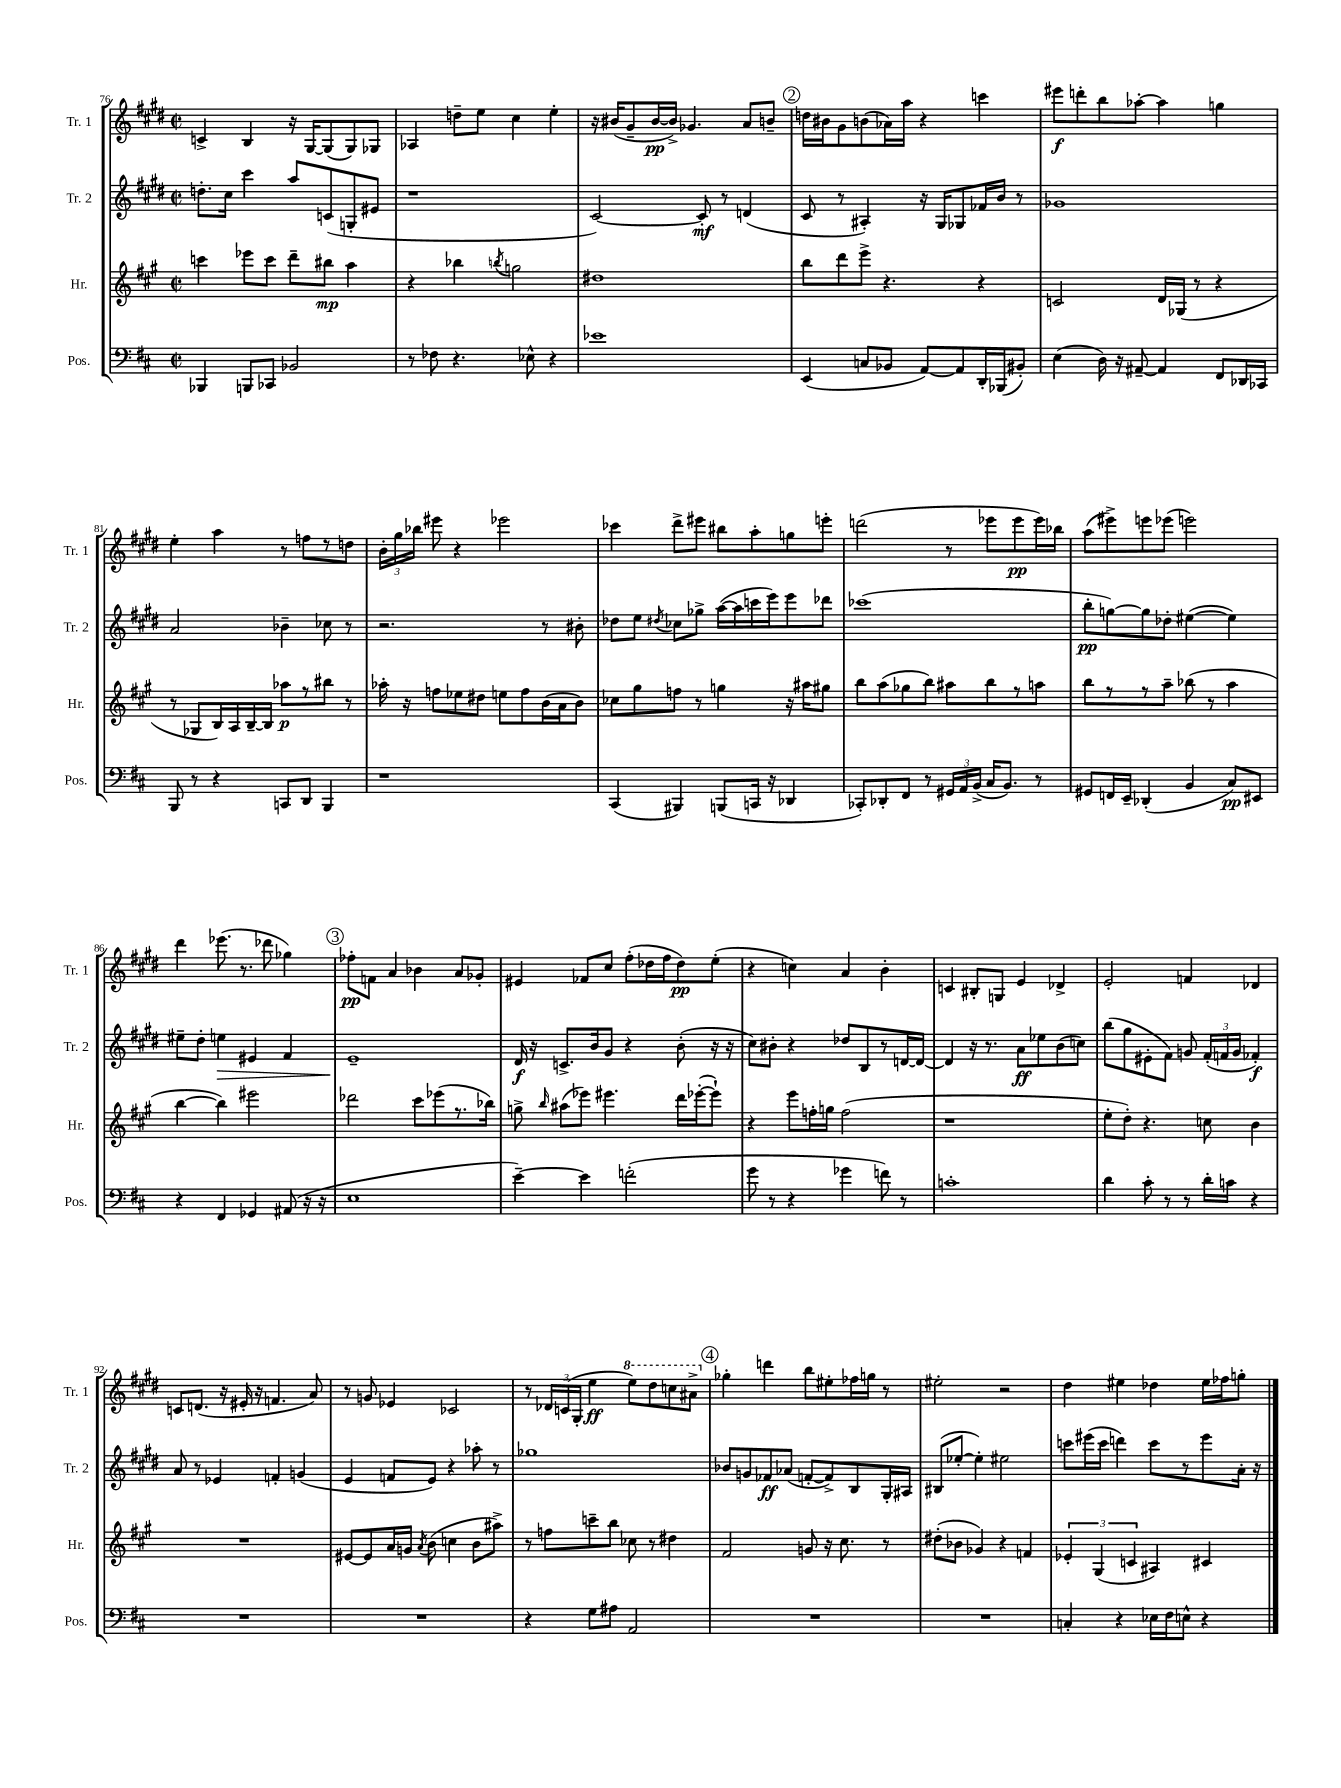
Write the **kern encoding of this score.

**kern	**kern	**kern	**kern
*staff4	*staff3	*staff2	*staff1
*clefF4	*clefG2	*clefG2	*clefG2
*k[f#c#]	*k[f#c#g#]	*k[f#c#g#d#]	*k[f#c#g#d#]
*M2/2	*M2/2	*M2/2	*M2/2
*met(c|)	*met(c|)	*met(c|)	*met(c|)
4BBB-	4ccc	8.dd'	4c^
.	.	16cc#	.
8BBB	8eee-	4ccc#	4B
8CC-	8ccc	.	.
2BB-	8ddd~	8aa	16r
.	.	.	[16G#
.	8bb#	(8c	(8G#]
.	4aa	8G'	8G#)
.	.	8e#	8G-
=	=	=	=
8r	4r	1r	4A-
8F-	.	.	.
4.r	4bb-	.	8dd~
.	.	.	8ee
.	8qbb	.	.
.	2gg	.	4cc#
8E-^^	.	.	.
4r	.	.	4ee'
=	=	=	=
1e-	1dd#	[2c#)	16r
.	.	.	(16b#
.	.	.	8g#~
.	.	.	[16b#
.	.	.	16b#^])
.	.	.	4.g-
.	.	8c#']	.
.	.	8r	.
.	.	(4d	8a
.	.	.	8b~
=	=	=	=
(4EE	8bb	8c#	16dd
.	.	.	16b#
.	8ddd	8r	8g#
8C	8eee^	4A#')	(8b
8BB-	4.r	.	16a-)
.	.	.	16aa
[8AA)	.	16r	4r
.	.	16G#	.
8AA]	.	8G-	.
16DD'	4r	16f-	4ccc
(16BBB-	.	16b	.
8BB#')	.	8r	.
=	=	=	=
(4E	2c	1g-	8eee#
.	.	.	8ddd'
16D)	.	.	8bb
16r	.	.	.
[8AA#~	.	.	[8aa-'
4AA#]	16d	.	4aa-]
.	(16G-	.	.
.	8r	.	.
8FF#	4r	.	4gg
16DD-	.	.	.
16CC-	.	.	.
=	=	=	=
8BBB	8r	2a	4ee'
8r	8G-	.	.
4r	16B)	.	4aa
.	16A	.	.
.	[16B~	.	.
.	16B]	.	.
8CC	8aa-	4b-~	8r
8DD	8r	.	8ff
4BBB	8bb#	8cc-	8r
.	8r	8r	8dd
=	=	=	=
1r	16aa-'	2.r	24b'
.	.	.	24gg#
.	16r	.	.
.	.	.	24bb-
.	8ff	.	8eee#
.	8ee-	.	4r
.	8dd#	.	.
.	8ee	.	2eee-
.	8ff	.	.
.	(16b	8r	.
.	16a	.	.
.	8b)	8b#'	.
=	=	=	=
(4CC#	8cc-	8dd-	4ccc-
.	8gg#	8ee	.
.	.	8qdd#	.
4BBB#)	8ff	8cc-	8ddd#^
.	8r	8gg-^	8eee#
(8BBB	4gg	([16aa	8bb#
.	.	16aa]	.
16CC	.	16ccc	8aa'
16r	.	16eee)	.
4DD-	16r	8eee	8gg
.	16aa#	.	.
.	8gg#	8ddd-	8eee'
=	=	=	=
8CC-')	8bb	(1ccc-	(2ddd
8DD-'	(8aa	.	.
8FF#	8gg-	.	.
8r	8bb)	.	.
24GG#	8aa#	.	8r
24AA	.	.	.
(24BB^	.	.	.
16C#	8bb	.	8eee-
8.BB)	.	.	.
.	8r	.	8eee-
8r	8aa	.	16eee-)
.	.	.	16bb-
=	=	=	=
8GG#	8bb	8bb'	(8aa
16FF	8r	[8gg)	8eee#^)
16EE~	.	.	.
(4DD-'	8r	8gg]	8eee
.	8aa~	8dd-'	(8eee-
4BB	(8bb-	([4ee#	2eee)
.	8r	.	.
8C#)	4aa	4ee#])	.
8EE#	.	.	.
=	=	=	=
4r	[4bb	8ee#~	4ddd#
.	.	8dd#'	.
4FF#	4bb])	4ee	(8.eee-
.	.	.	8.r
4GG-	2eee#	4e#	.
.	.	.	8ddd-
(8AA#	.	4f#	4gg-)
16r	.	.	.
16r	.	.	.
=	=	=	=
1E	2ddd-	1e~	8ff-'
.	.	.	8f
.	.	.	4a
.	8ccc#	.	4b-
.	(8eee-	.	.
.	8.r	.	8a
.	.	.	8g-'
.	16bb-)	.	.
=	=	=	=
[4e~)	8gg^	16d#	4e#
.	.	16r	.
.	16qqbb	.	.
.	(8aa#	8.c^	.
4e]	8eee-)	.	8f-
.	.	16b	.
.	4.eee#	8g#	8cc#
(2f'	.	4r	(8ff#'
.	.	.	16dd-
.	.	.	16ff#
.	16ddd	(8b'	8dd-)
.	([16eee-'	.	.
.	8eee-`])	16r	(8ee'
.	.	16r	.
=	=	=	=
8g	4r	8cc#)	4r
8r	.	8b#'	.
4r	8eee	4r	4cc)
.	16ff'	.	.
.	16gg	.	.
4g-	(2ff	8dd-	4a
.	.	8B	.
8f)	.	8r	4b'
8r	.	[16d	.
.	.	16d_	.
=	=	=	=
1c'	1r	4d]	4c
.	.	16r	8B#'
.	.	8.r	.
.	.	.	8G
.	.	8a	4e
.	.	8ee-	.
.	.	(8b	4d-^
.	.	8cc)	.
=	=	=	=
4d	8ee'	(8bb	2e'
.	8dd')	8gg#	.
8c#'	4.r	8e#'	.
8r	.	8f#)	.
8r	.	8g	4f
16d'	8cc	(24f#'	.
.	.	24f	.
16c	.	.	.
.	.	24g	.
4r	4b	4f-')	4d-
=	=	=	=
1r	1r	8a	8c
.	.	8r	(8.d
.	.	4e-	.
.	.	.	16r
.	.	.	16e#'
.	.	.	16r
.	.	4f'	4.f
.	.	(4g	.
.	.	.	8a)
=	=	=	=
1r	[8e#	4e	8r
.	8e#]	.	8g
.	16a	8f	4e-
.	16g	.	.
.	8qa	.	.
.	(8b	8e)	.
.	4cc	4r	2c-
.	8b	8aa-'	.
.	8aa#^)	8r	.
=	=	=	=
4r	8r	1gg-	8r
.	8ff	.	24d-
.	.	.	(24c
.	.	.	24G#'
8G	8ccc~	.	4ee
8A#	8bb	.	.
2AA	8cc-	.	8eee)
.	8r	.	8ddd#
.	4dd#	.	8ccc
.	.	.	8aa#^
=	=	=	=
1r	2f#	8b-	4gg-'
.	.	8g	.
.	.	8f-	4ddd
.	.	(8a-	.
.	8g	[8f'	8bb
.	16r	8f^])	8ee#'
.	8.cc#	.	.
.	.	8B	16ff-
.	.	.	16gg
.	8r	16G#'	8r
.	.	16A#	.
=	=	=	=
1r	(8dd#'	(8B#	2ee#'
.	8b-	[8ee-'	.
.	4g-)	4ee-'])	.
.	4r	2ee#	2r
.	4f	.	.
=	=	=	=
4C'	6e-'	8ccc	4dd#
.	.	(16eee#	.
.	(6G#	.	.
.	.	16ccc	.
4r	.	4ddd)	4ee#
.	6c	.	.
16E-	4A#)	8ccc	4dd-
16F#	.	.	.
8E^^	.	8r	.
4r	4c#	8eee#	16ee#
.	.	.	16ff-
.	.	16a'	8gg'
.	.	16r	.
==	==	==	==
*-	*-	*-	*-
